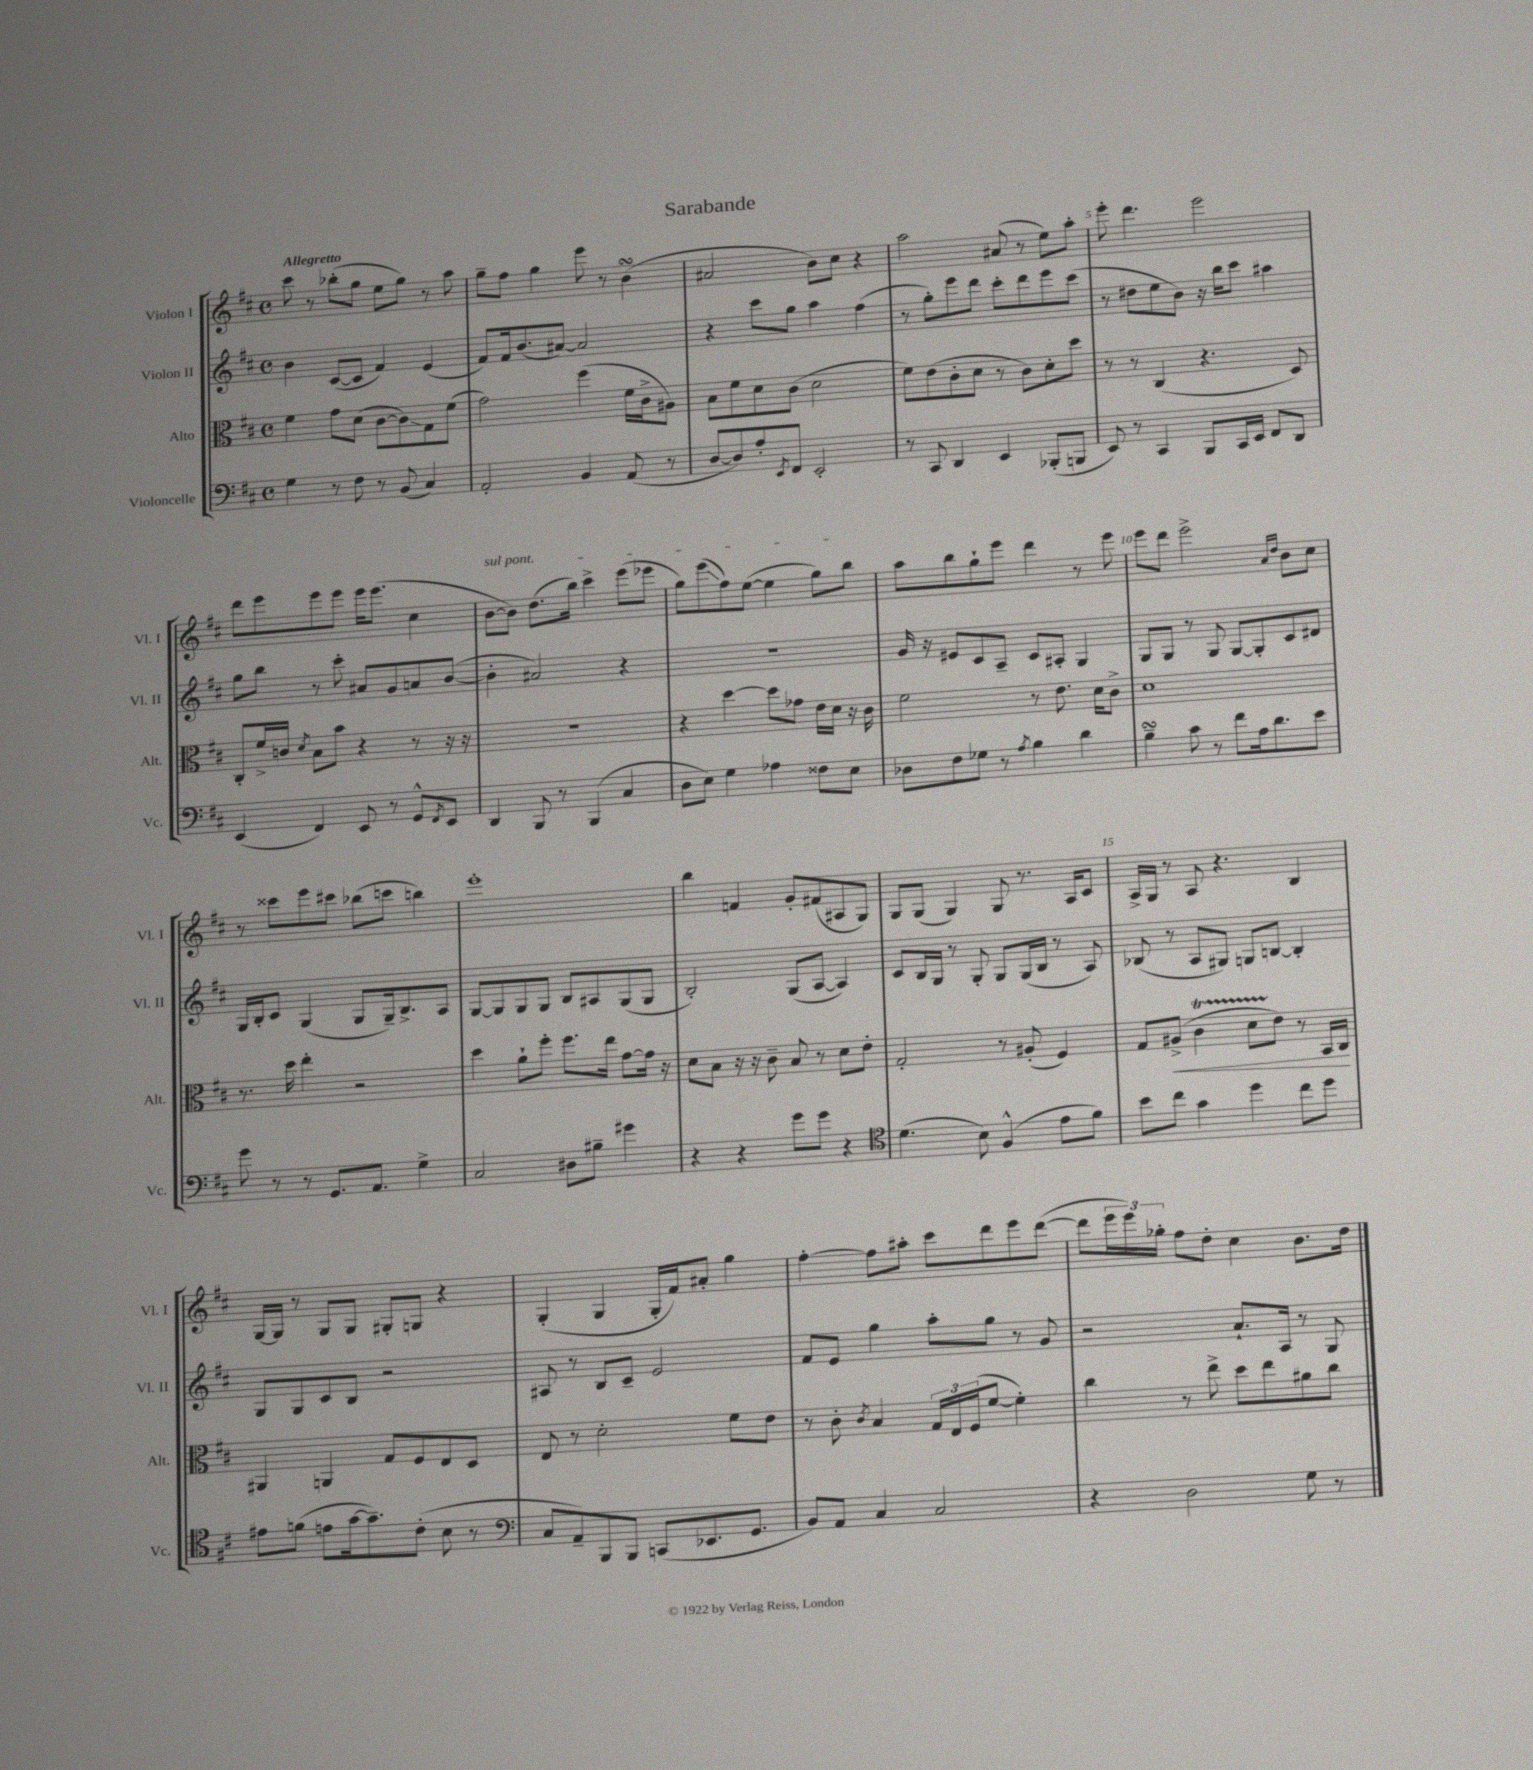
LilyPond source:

\header { title = "Sarabande" }
<<
\new StaffGroup <<
\new Staff = "s0" \with { instrumentName = "Violon I" shortInstrumentName = "Vl. I" } {
    \clef treble \key d \major \defaultTimeSignature \time 4/4 \tempo "Allegretto"
    cis'''8 r8 bes''8-.( g''8 e''8 g''8) r8 a''8 |
    g''8-- fis''8 g''4 e'''8 r8 b'4\turn( |
    ais'2 b'8) cis''8 r4 |
    a''2 ais'8( r8 e''8) a''8-. |
    e'''8-. d'''4. e'''2 |
    d'''8 e'''8 e'''8 e'''8 e'''16 e'''8.( cis''4 |
    \once \override TextSpanner.bound-details.left.text = \markup { \italic "sul pont." } b'8~\startTextSpan b'8) d''8.( b''16) cis'''4-> e'''8( ees'''8 |
    g''8) e'''8\glissando( fis''8) e''8~( e''4 g''8) b''8\stopTextSpan |
    a''8 b''8 g''8-! e'''8 d'''4 r8 e'''8 |
    e'''8 d'''8 e'''2-> \grace { a'16 d''16 } b'8 cis''8 |
    r8 cisis'''8 e'''8 cis'''8 bes''8( c'''8 b''4) |
    e'''1-. |
    b''4 f'4 g'8-. fis'8( ais8 g8) |
    g8 g8( g4) g8 r8. a16 cis'8 |
    a16-> g16 r8 a8 r4. b4 |
    g16~ g16 r8 g8 g8 gis8-. g8 r4 |
    g4-.( g4 g16-. fis'16) ais'8-. g''4 |
    fis''4~-. fis''8 ais''8-. cis'''8 d'''8 e'''8 d'''8~( |
    d'''8 \tuplet 3/2 { e'''16 e'''16) ges''16-. } fis''8 d''8-. cis''4 b'8. d''16 \bar "|." |
}
\new Staff = "s1" \with { instrumentName = "Violon II" shortInstrumentName = "Vl. II" } {
    \clef treble \key d \major \defaultTimeSignature \time 4/4
    b'4 cis'8~( cis'8 fis'4) e'4( |
    fis'8) fis'16 b'8.( ais'8~) ais'2 |
    r4 cis'''8 g''8 a''4 fis''4( |
    r8 g''8-.) e'''8 d'''8 cis'''8-. d'''8 e'''8 cis'''8( |
    r8 dis''8 e''8 b'8) r16 b''16 cis'''8 ais''4 |
    g''8 b''8 r8 cis'''8-. ais'8 g'8 a'8 b'8~( |
    b'4-. ais'2) r4 |
    R1 |
    g'16 r16 eis'8 cis'8 a8-- cis'8 ais8-. g4 |
    g8 g8 r8 g8 g8~ g8-. cis'8 dis'8 |
    g16 b16-. cis'8 g4( g8 g16--) b8.-> a8 |
    g8~ g8 g8 g8 b8 ais8 g8( g8 |
    b2-.) g8( a8~ a4) |
    cis'8 b16 g16 r8 g8-. g8 g16( b16 r8 a8) |
    bes8( r8 a8 gis8) g8 b8~ b4-. |
    g8 g8 cis'8 b8 r2 |
    ais8 r8 b8 cis'8-- e'2 |
    fis'8 e'8 g''4 a''8-. g''8 r8 g'8 |
    r2 a'8.-! a16 r8 g8 \bar "|." |
}
\new Staff = "s2" \with { instrumentName = "Alto" shortInstrumentName = "Alt." } {
    \clef alto \key d \major \defaultTimeSignature \time 4/4
    fis'4 g'8 d'8( cis'8~ cis'8\glissando) g8 fis'8( |
    g'2) fis''4( fis'16 cis'16-> ais8) |
    b8 fis'8 d'8 cis'8( d'2 |
    fis'8) e'8( cis'8-. d'8 r8 cis'8) d'8-. d''8 |
    r8 r8 cis4( r4. d8) |
    cis8-. fis'16-> c'16 \acciaccatura { d'8 } b8 b'8 r4 r8 r16 r16 |
    r1 |
    r4 d''4~ d''8 ges'8 e'16 d'16 r16 cis'16 |
    fis'2 r8 e'8. d'16 cis'8-> |
    d'1 |
    r8. d''16 e''4-. r2 |
    d''4 a'8-! fis''8-. fis''8. e''16 g'8~ g'16 r16 |
    d'8 b8 r16 r16 cis'8-- b8 r8 d'8 e'8-. |
    g2-. r8 ais8-.( fis4) |
    g8 ais8->\<( cis'4\startTrillSpan d'8 e'8\stopTrillSpan) r8 b,16 cis16\! |
    ais,4 a,4 g8 fis8 e8 d8 |
    e8 r8 d'2-. fis'8 e'8 |
    r8 cis'8-. \acciaccatura { cis'8 } b4 \tuplet 3/2 { g16 e16 fis16( } fis'8~ fis'4-.) |
    cis''4 r8 e''8-> d''8 e''8 ais'8 cis''8 \bar "|." |
}
\new Staff = "s3" \with { instrumentName = "Violoncelle" shortInstrumentName = "Vc." } {
    \clef bass \key d \major \defaultTimeSignature \time 4/4
    g4 r8 fis8 r8 b,8( cis4) |
    a,2-. b,4 a,8( r8 |
    d8~ d8) a8-. \acciaccatura { e,8 } fis,8 e,2-. |
    r8 cis,8 d,4 e,4 bes,,8-.( b,,8 |
    e,8) r8 cis,4 b,,8 cis,16 e,16 fis,8 d,8 |
    e,4( fis,4) e,8 r8 g,8-^ \acciaccatura { fis,8 } e,8 |
    d,4 b,,8 r8 b,,4( cis4 |
    d8 e8) g4 aes4 fisis8 e8 |
    des8 fis8 ges8 r8 \acciaccatura { a8 } b4 d'4 |
    b4--\turn cis'8 r8 fis'8 a16 d'8. e'8 |
    g'8 r8 r8 g,8. a,8. g4-> |
    cis2 dis8 bis8-- gis'4 |
    r4 r4 g'8 g'8 r4 |
    \clef tenor d'4.( b8) fis4-^( e'8 fis'8) |
    b'8 cis''8 g'4 d''4 cis''8 d''8 |
    eis'8 f'8( e'8 g'16~ g'8.--) cis'8-.( b8 r8 |
    \clef bass cis8 a,8--) b,,8 b,,8 c,8( ees,8. g,8. |
    b,8) a,8 cis4 cis2 |
    r4 d2 g8 r8 \bar "|." |
}
>>
>>
\layout { \context { \Score \override BarNumber.break-visibility = ##(#f #t #t) barNumberVisibility = #(every-nth-bar-number-visible 5) } }
